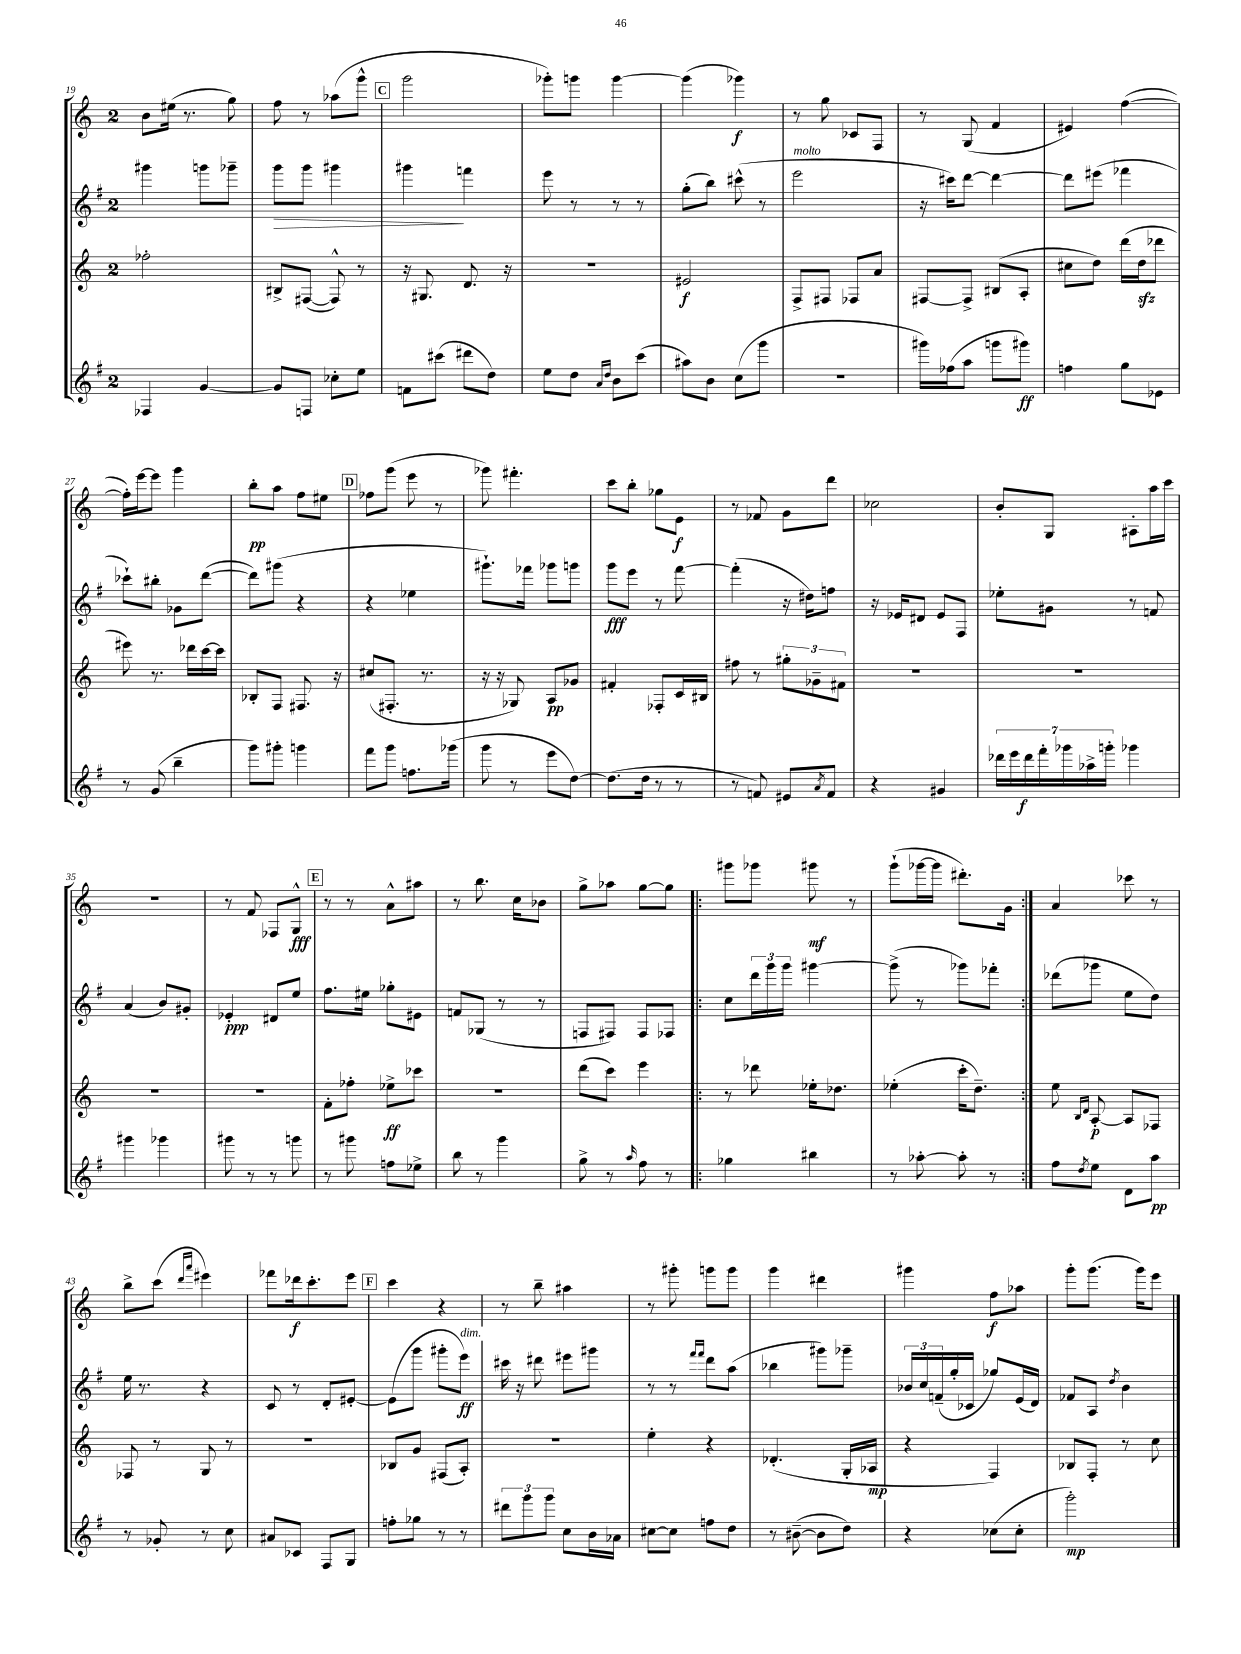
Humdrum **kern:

**kern	**dynam	**kern	**dynam	**kern	**dynam	**kern	**dynam
*part4	*part4	*part3	*part3	*part2	*part2	*part1	*part1
*staff4	*staff4	*staff3	*staff3	*staff2	*staff2	*staff1	*staff1
*clefG2	*	*clefG2	*	*clefG2	*	*clefG2	*
*k[f#]	*	*k[]	*	*k[f#]	*	*k[]	*
*M2/4	*	*M2/4	*	*M2/4	*	*M2/4	*
=19	=19	=19	=19	=19	=19	=19	=19
4F-X/	.	2ff-X'\	.	4ggg#X\	.	8b\L	.
.	.	.	.	.	.	(16ee#X\Jk	.
.	.	.	.	.	.	8.r	.
[4g/	.	.	.	8gggn\L	.	.	.
.	.	.	.	8ggg-X~\J	.	8gg\)	.
=20	=20	=20	=20	=20	=20	=20	=20
!	!	!	!	!	!LO:HP:b	!	!
8g/L]	.	8B#X^/L	.	8ggg\L	>	8ff\	.
8Fn/J	.	([8F#X/J	.	8ggg\J	.	8r	.
8cc-X'\L	.	8F#^^/])	.	4ggg#X\	.	(8aa-X\L	.
8ee\J	.	8r	.	.	.	8ggg^^\J	.
!!LO:REH:place=s1:t=C
=21	=21	=21	=21	=21	=21	=21	=21
8fn\L	.	16r	.	4ggg#X\	.	2ggg\	.
.	.	8.G#X/	.	.	.	.	.
(8ccc#X\J	.	.	.	.	.	.	.
8ddd#X\L	.	8.d/	.	4fffn\	]	.	.
8dd\J)	.	.	.	.	.	.	.
.	.	16r	.	.	.	.	.
=22	=22	=22	=22	=22	=22	=22	=22
8ee\L	.	2r	.	8eee\	.	8ggg-X'\L)	.
8dd\J	.	.	.	8r	.	8gggn\J	.
16qqa/LL	.	.	.	.	.	.	.
16qqdd/JJ	.	.	.	.	.	.	.
8b\L	.	.	.	8r	.	[4ggg\	.
(8ccc\J	.	.	.	8r	.	.	.
=23	=23	=23	=23	=23	=23	=23	=23
8aa#X\L)	.	2e#X/	f	(8gg'\L	.	(4ggg\]	.
8b\J	.	.	.	8bb\J)	.	.	.
(8cc\L	.	.	.	(8ccc#X^^\	.	4ggg-X\)	f
8ggg\J	.	.	.	8r	.	.	.
=24	=24	=24	=24	=24	=24	=24	=24
!	!	!	!	!LO:TX:a:i:t=molto	!	!	!
2r	.	8F^/L	.	2eee\	.	8r	.
.	.	8F#X/J	.	.	.	8gg\	.
.	.	8F-X/L	.	.	.	8c-X/L	.
.	.	8a/J	.	.	.	8F/J	.
=25	=25	=25	=25	=25	=25	=25	=25
16ggg#X\LL)	.	[8F#X/L	.	16r	.	8r	.
(16ff-X\J	.	.	.	16ccc#X\KL)	.	.	.
8aa\J	.	8F#^/J]	.	[8ddd\J	.	(8G/	.
8gggn\L	.	(8B#X/L	.	4ddd\_	.	4f/	.
8ggg#X\J)	ff	8A'/J	.	.	.	.	.
=26	=26	=26	=26	=26	=26	=26	=26
4ffn\	.	8cc#X\L	.	8ddd\L]	.	4e#X/)	.
.	.	8dd\J)	.	(8eee#X\J	.	.	.
8gg\L	.	(16ddd\LL	.	4fff-X\	.	([4ff\	.
.	.	16ddzz\J	.	.	.	.	.
8e-X\J	.	8ddd-X\J	.	.	.	.	.
!!LO:LB:g=z
=27	=27	=27	=27	=27	=27	=27	=27
8r	.	8eee#X\)	.	8ccc-X`\L)	.	16ff'\LL])	.
.	.	.	.	.	.	[16eee\J	.
(8g/	.	8.r	.	8bb#X'\J	.	8eee\J]	.
4bb~\	.	.	.	8g-X\L	.	4ggg\	.
.	.	16ddd-X\LL	.	.	.	.	.
.	.	[16ccc\	.	([8ddd\J	.	.	.
.	.	16ccc\JJ]	.	.	.	.	.
=28	=28	=28	=28	=28	=28	=28	=28
8ggg\L)	.	8B-X'/L	.	8ddd\L])	.	8bb'\L	pp
8ggg#X'\J	.	8F/J	.	(8ggg#X\J	.	8aa\J	.
4gggn\	.	8.F#X/	.	4r	.	8ff\L	.
.	.	.	.	.	.	8ee#X\J	.
.	.	16r	.	.	.	.	.
!!LO:REH:place=s1:t=D
=29	=29	=29	=29	=29	=29	=29	=29
8fff#\L	.	(8cc#X/L	.	4r	.	8ff-X\L	.
8ggg\J	.	8.F#X'/J	.	.	.	(8ggg\J	.
8.ffn\L	.	.	.	4ee-X\	.	8eee\	.
.	.	8.r	.	.	.	.	.
.	.	.	.	.	.	8r	.
(16ggg-X\Jk	.	.	.	.	.	.	.
=30	=30	=30	=30	=30	=30	=30	=30
8ggg\	.	16r	.	8.ggg#X`\L)	.	8ggg-X\)	.
.	.	16r	.	.	.	.	.
8r	.	8G-X/)	.	.	.	4.fff#X'\	.
.	.	.	.	16fff-X\Jk	.	.	.
8eee\L	.	8A/L	pp	8ggg-X\L	.	.	.
[8dd\J)	.	8g-X/J	.	8gggn\J	.	.	.
=31	=31	=31	=31	=31	=31	=31	=31
(8.dd\L]	.	4f#X'/	.	8ggg\L	fff	8ccc\L	.
.	.	.	.	8eee\J	.	8bb'\J	.
16dd\Jk	.	.	.	.	.	.	.
8r	.	8F-X'/L	.	8r	.	8gg-X\L	.
8r	.	16c/L	.	[8fff#\	.	8e\J	f
.	.	16B#X/JJ	.	.	.	.	.
=32	=32	=32	=32	=32	=32	=32	=32
8r	.	8ff#X\	.	(4fff#'\]	.	8r	.
8fn/)	.	8r	.	.	.	8f-X/	.
8e#X/L	.	12gg#X'\L	.	16r	.	8g\L	.
.	.	.	.	16dd#X\KL)	.	.	.
.	.	12g-X~\	.	.	.	.	.
8qa/	.	.	.	.	.	.	.
8f/J	.	.	.	8ffn\J	.	8ddd\J	.
.	.	12f#X\J	.	.	.	.	.
=33	=33	=33	=33	=33	=33	=33	=33
4r	.	2r	.	16r	.	2cc-X\	.
.	.	.	.	16e-X/KL	.	.	.
.	.	.	.	8d#X/J	.	.	.
4g#X/	.	.	.	8e-/L	.	.	.
.	.	.	.	8F#/J	.	.	.
=34	=34	=34	=34	=34	=34	=34	=34
28ddd-X\LL	.	2r	.	8ee-X'\L	.	8b'/L	.
28eee\	.	.	.	.	.	.	.
28ddd-\	f	.	.	.	.	.	.
28fff#'\	.	.	.	.	.	.	.
.	.	.	.	8g#X\J	.	8G/J	.
28ggg-X\	.	.	.	.	.	.	.
28aa-X^\	.	.	.	.	.	.	.
28gggn'\JJ	.	.	.	.	.	.	.
4ggg-X\	.	.	.	8r	.	8A#X'\L	.
.	.	.	.	8fn/	.	16aa\L	.
.	.	.	.	.	.	16ccc\JJ	.
!!LO:LB:g=z
=35	=35	=35	=35	=35	=35	=35	=35
4ggg#X\	.	2r	.	(4a/	.	2r	.
4ggg-X\	.	.	.	8b/L)	.	.	.
.	.	.	.	8g#X'/J	.	.	.
=36	=36	=36	=36	=36	=36	=36	=36
8ggg#X\	.	2r	.	4e-X'/	ppp	8r	.
8r	.	.	.	.	.	8f/	.
8r	.	.	.	8d#X/L	.	8F-X/L	.
8gggn\	.	.	.	8ee/J	.	8G^^/J	fff
!!LO:REH:place=s1:t=E
=37	=37	=37	=37	=37	=37	=37	=37
8r	.	8f'\L	.	8.ff#\L	.	8r	.
8ggg#X\	.	8ff-X'\J	.	.	.	8r	.
.	.	.	.	16ee#X\Jk	.	.	.
8ffn\L	.	8ee-X^\L	ff	8gg-X'\L	.	8a^^\L	.
8ee-X^\J	.	8ccc-X\J	.	8e#X\J	.	8aa#X\J	.
=38	=38	=38	=38	=38	=38	=38	=38
8bb\	.	2r	.	8fn/L	.	8r	.
8r	.	.	.	(8G-X/J	.	8.bb\	.
4ggg\	.	.	.	8r	.	.	.
.	.	.	.	.	.	16cc\KL	.
.	.	.	.	8r	.	8b-X\J	.
=39	=39	=39	=39	=39	=39	=39	=39
8gg^\	.	(8ddd\L	.	8Fn/L	.	8gg^\L	.
8r	.	8ccc\J)	.	8F#X/J)	.	8aa-X\J	.
16qqaa/	.	.	.	.	.	.	.
8ff#\	.	4eee\	.	8F#/L	.	[8gg\L	.
8r	.	.	.	8F-X/J	.	8gg\J]	.
=40!|:	=40!|:	=40!|:	=40!|:	=40!|:	=40!|:	=40!|:	=40!|:
4gg-X\	.	8r	.	8cc\L	.	8ggg#X\L	.
.	.	8ddd-X\	.	24ddd\L	.	8ggg-X\J	.
.	.	.	.	24ggg\	.	.	.
.	.	.	.	24ggg\JJ	.	.	.
4bb#X\	.	16ee-X'\KL	.	[4ggg#X\	.	8ggg#X\	mf
.	.	8.dd-X\J	.	.	.	.	.
.	.	.	.	.	.	8r	.
=41	=41	=41	=41	=41	=41	=41	=41
8r	.	(4ee-X'\	.	(8ggg#^\]	.	(8ggg`\L	.
[8aa-X'\	.	.	.	8r	.	[16ggg-X\L	.
.	.	.	.	.	.	16ggg-\JJ]	.
8aa-'\]	.	16ccc'\KL	.	8ggg-X\L)	.	8.ddd#X'\L)	.
.	.	8.dd~\J)	.	.	.	.	.
8r	.	.	.	8fff-X'\J	.	.	.
.	.	.	.	.	.	16g\Jk	.
=42:|!	=42:|!	=42:|!	=42:|!	=42:|!	=42:|!	=42:|!	=42:|!
8ff#\L	.	8ee\	.	(8ddd-X\L	.	4a/	.
.	.	16qqB/LL	.	.	.	.	.
8qdd/	.	16qqd/JJ	.	.	.	.	.
8ee\J	.	[8A'/	p	8ggg-X\J	.	.	.
8d\L	.	8A/L]	.	8ee\L	.	8ccc-X\	.
8aa\J	pp	8F-X/J	.	8dd\J)	.	8r	.
!!LO:LB:g=z
=43	=43	=43	=43	=43	=43	=43	=43
8r	.	8F-X/	.	16ee\	.	8bb^\L	.
.	.	.	.	8.r	.	.	.
8g-X'/	.	8r	.	.	.	(8ccc\J	.
.	.	.	.	.	.	16qqddd/LL	.
.	.	.	.	.	.	16qqaaa/JJ	.
8r	.	8G/	.	4r	.	4eee#X\)	.
8cc\	.	8r	.	.	.	.	.
=44	=44	=44	=44	=44	=44	=44	=44
8a#X/L	.	2r	.	8c/	.	8fff-X\L	.
8c-X/J	.	.	.	8r	.	16ddd-X\k	f
.	.	.	.	.	.	8.ccc'\	.
8F#/L	.	.	.	8d'/L	.	.	.
8G/J	.	.	.	[8e#X'/J	.	8eee\J	.
!!LO:REH:place=s1:t=F
=45	=45	=45	=45	=45	=45	=45	=45
8ffn'\L	.	8B-X/L	.	(8e#\L]	.	4ccc\	.
8gg-X\J	.	8g/J	.	8ggg\J	.	.	.
8r	.	(8F#X/L	.	8ggg#X'\L	.	4r	.
!	!	!	!	!LO:TX:a:i:t=dim.	!	!	!
8r	.	8A'/J)	.	8eee\J)	ff	.	.
=46	=46	=46	=46	=46	=46	=46	=46
12ddd#X\L	.	2r	.	16ccc#X\	.	8r	.
.	.	.	.	16r	.	.	.
12ggg\	.	.	.	.	.	.	.
.	.	.	.	8ddd#X\	.	8bb~\	.
12ggg\J	.	.	.	.	.	.	.
8cc\L	.	.	.	8eee#X\L	.	4aa#X\	.
16b\L	.	.	.	8ggg#X\J	.	.	.
16a-X\JJ	.	.	.	.	.	.	.
=47	=47	=47	=47	=47	=47	=47	=47
[8cc#X\L	.	4ee'\	.	8r	.	8r	.
8cc#\J]	.	.	.	8r	.	8ggg#X'\	.
.	.	.	.	16qqfff#/LL	.	.	.
.	.	.	.	16qqfff#/JJ	.	.	.
8ffn\L	.	4r	.	8ddd\L	.	8gggn\L	.
8dd\J	.	.	.	(8aa\J	.	8ggg\J	.
=48	=48	=48	=48	=48	=48	=48	=48
8r	.	(4.d-X'/	.	4bb-X\	.	4ggg\	.
([8b#X~\	.	.	.	.	.	.	.
8b#\L]	.	.	.	8ggg#X\L)	.	4ddd#X\	.
8dd\J)	.	16G'/LL	.	8ggg-X~\J	.	.	.
.	.	16A-X/JJ	mp	.	.	.	.
=49	=49	=49	=49	=49	=49	=49	=49
4r	.	4r	.	24b-X/LL	.	4ggg#X\	.
.	.	.	.	24cc/	.	.	.
.	.	.	.	(24fn~/	.	.	.
.	.	.	.	16gg'/	.	.	.
.	.	.	.	16c-X/JJ	.	.	.
(8cc-X\L	.	4F/)	.	8gg-X/L)	.	8ff\L	f
8cc-'\J	.	.	.	(16e/L	.	8aa-X\J	.
.	.	.	.	16d/JJ)	.	.	.
=50	=50	=50	=50	=50	=50	=50	=50
2ggg'\)	mp	8B-X/L	.	8f-X/L	.	8ggg'\L	.
.	.	8F'/J	.	8A/J	.	(8.ggg\J	.
.	.	.	.	8qdd/	.	.	.
.	.	8r	.	4b\	.	.	.
.	.	.	.	.	.	16ggg\KL)	.
.	.	8cc\	.	.	.	8eee\J	.
==	==	==	==	==	==	==	==
*-	*-	*-	*-	*-	*-	*-	*-
